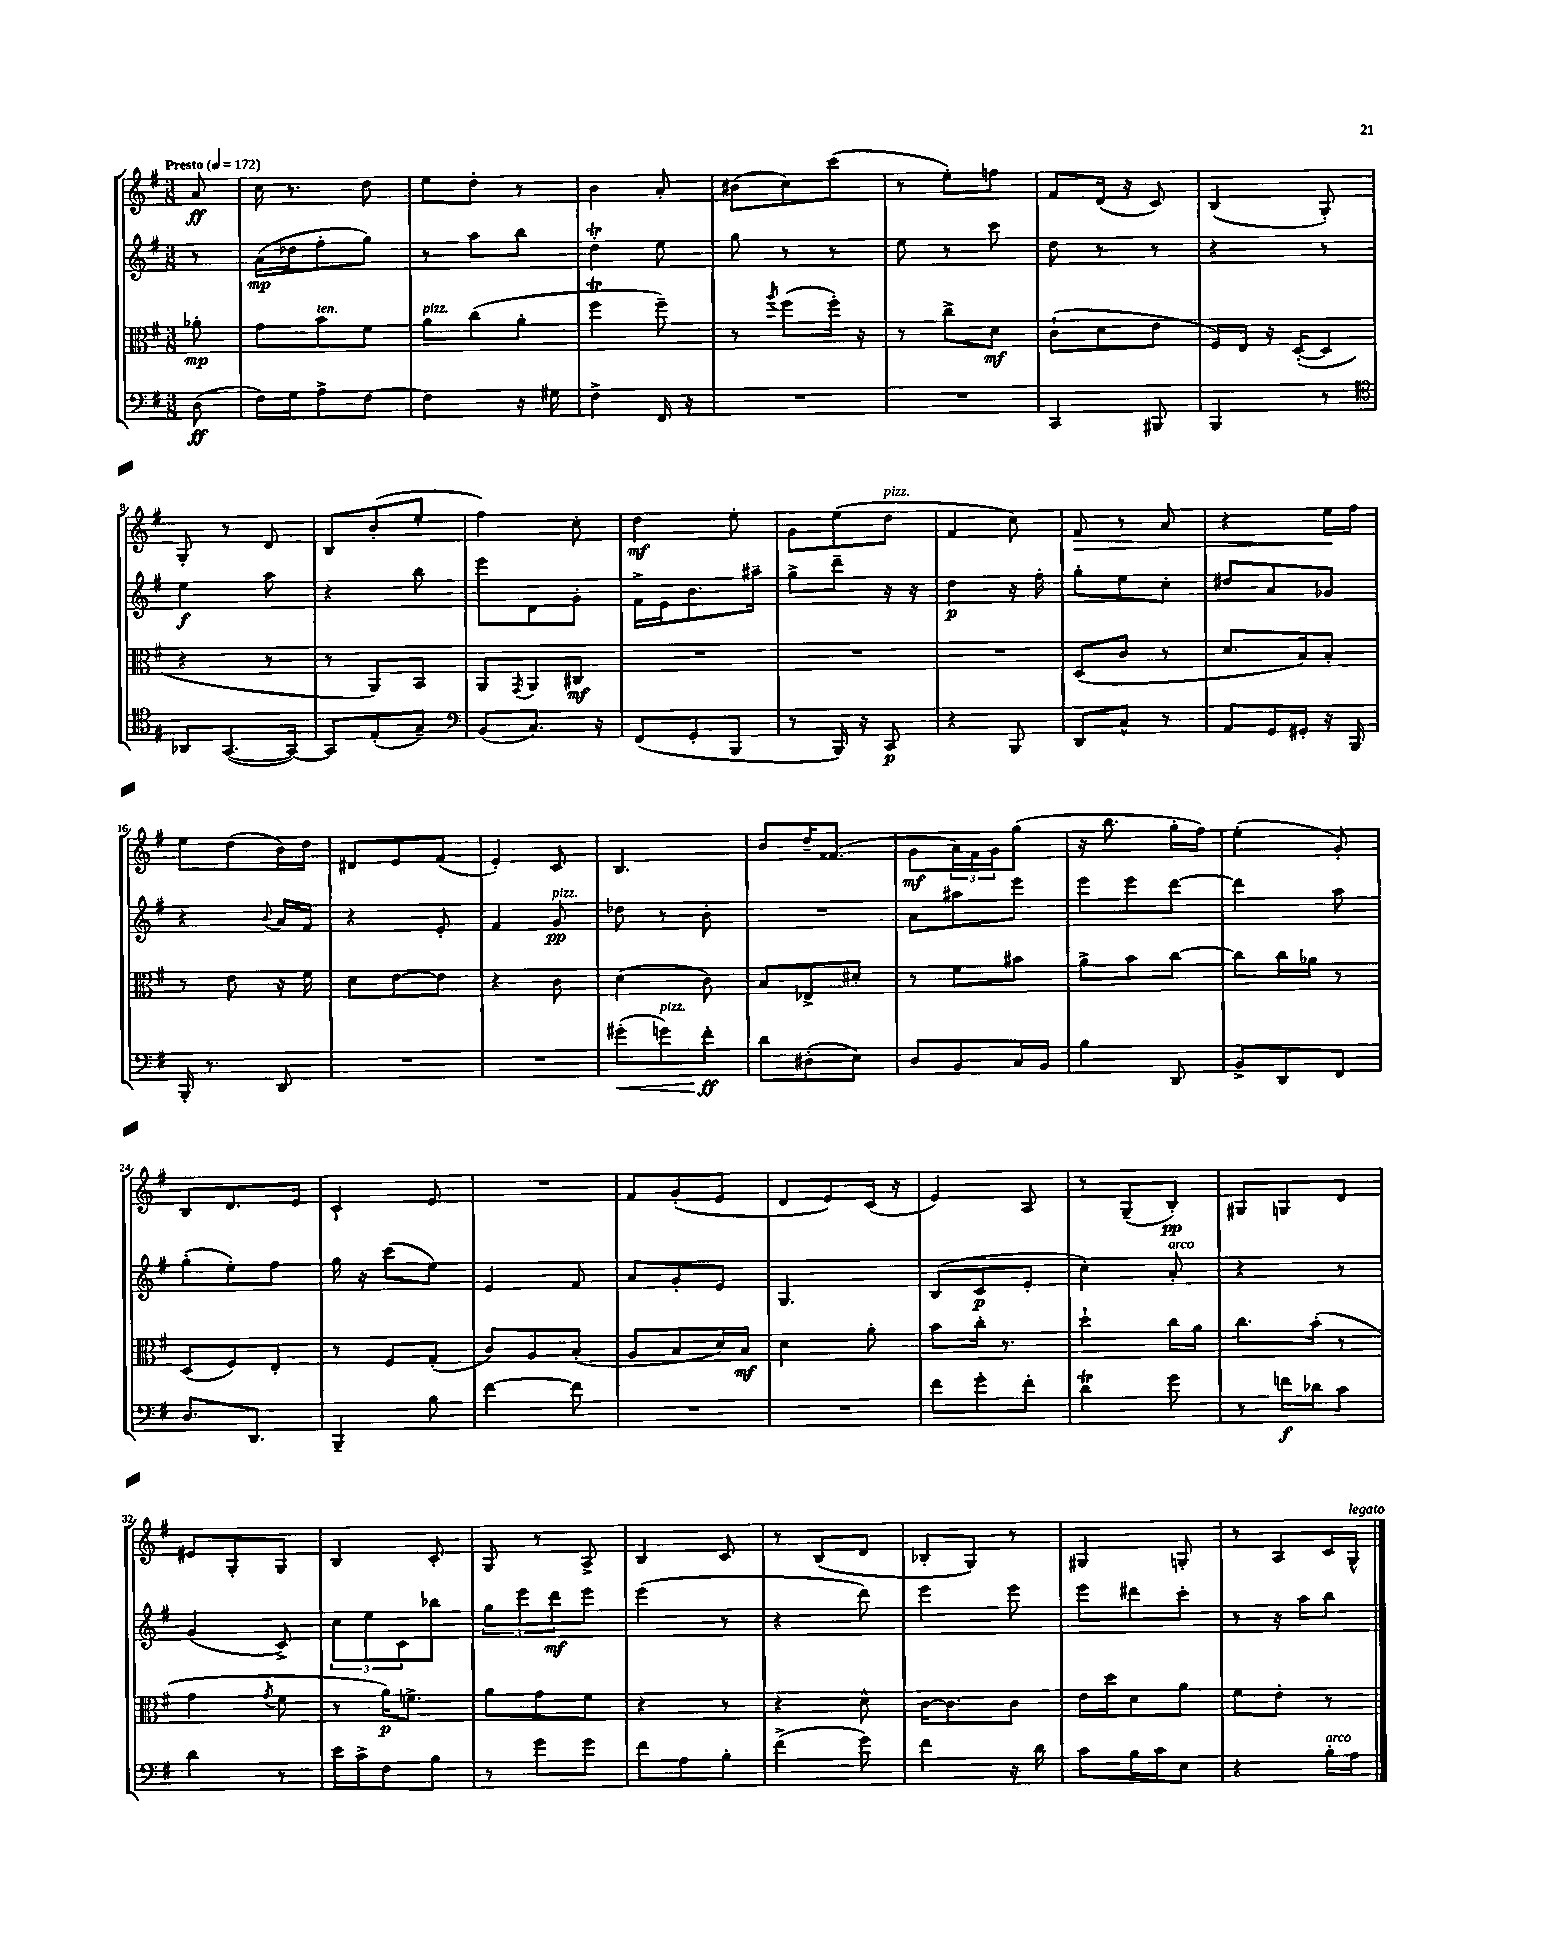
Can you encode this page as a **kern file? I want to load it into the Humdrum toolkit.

**kern	**dynam	**kern	**dynam	**kern	**dynam	**kern	**dynam
*part4	*part4	*part3	*part3	*part2	*part2	*part1	*part1
*staff4	*staff4	*staff3	*staff3	*staff2	*staff2	*staff1	*staff1
*clefF4	*	*clefC3	*	*clefG2	*	*clefG2	*
*k[f#]	*	*k[f#]	*	*k[f#]	*	*k[f#]	*
*M3/8	*	*M3/8	*	*M3/8	*	*M3/8	*
*MM172	*	*MM172	*	*MM172	*	*MM172	*
=	=	=	=	=	=	=	=
!	!	!	!	!	!	!LO:TX:a:B:t=Presto	!
(8D\	ff	8a-X'\	mp	8r	.	8a/	ff
=1	=1	=1	=1	=1	=1	=1	=1
16F#\LL)	.	8g\L	.	(16a\LL	mp	16cc\	.
16G\J	.	.	.	16dd-X\J	.	8.r	.
!	!	!LO:TX:a:i:t=ten.	!	!	!	!	!
8A^\	.	8b\	.	8ff#'\	.	.	.
[8F#\J	.	8f#\J	.	8gg\J)	.	8dd\	.
=2	=2	=2	=2	=2	=2	=2	=2
!	!	!LO:TX:a:i:t=pizz.	!	!	!	!	!
4F#\]	.	8a\L	.	8r	.	8ee\L	.
.	.	(8cc\	.	8aa\L	.	8dd'\J	.
16r	.	8a'\J	.	8bb\J	.	8r	.
16G#X\	.	.	.	.	.	.	.
=3	=3	=3	=3	=3	=3	=3	=3
4F#^\	.	4ff#t\	.	4ddT'\	.	4b\	.
16FF#/	.	8ff#~\)	.	8ee\	.	8a'/	.
16r	.	.	.	.	.	.	.
=4	=4	=4	=4	=4	=4	=4	=4
4.r	.	8r	.	8gg\	.	(8b#X\L	.
.	.	8qaa/	.	.	.	.	.
.	.	(8ff#\L	.	8r	.	8cc\)	.
.	.	16ff#'\Jk)	.	8r	.	(8ccc\J	.
.	.	16r	.	.	.	.	.
=5	=5	=5	=5	=5	=5	=5	=5
4.r	.	8r	.	8ee\	.	8r	.
.	.	8cc^\L	.	8r	.	8ee'\L)	.
.	.	8d\J	mf	8ccc\	.	8ffn\J	.
=6	=6	=6	=6	=6	=6	=6	=6
4CC/	.	(8c`\L	.	8dd\	.	8f#/L	.
.	.	8d\	.	8r	.	(16d/Jk	.
.	.	.	.	.	.	16r	.
8BBB#X/	.	8e\J	.	8r	.	8c/)	.
=7	=7	=7	=7	=7	=7	=7	=7
4BBB/	.	16F#/LL)	.	4r	.	(4B/	.
.	.	16E/JJ	.	.	.	.	.
.	.	16r	.	.	.	.	.
.	.	([16D'/KL	.	.	.	.	.
8r	.	8D/J]	.	8r	.	8G'/)	.
!!LO:LB:g=z
=8	=8	=8	=8	=8	=8	=8	=8
*clefC4	*	*	*	*	*	*	*
8AA-X/L	.	4r	.	4ee\	f	8G'/	.
([8.GG/	.	.	.	.	.	8r	.
.	.	8r	.	8aa\	.	8d/	.
16GG/Jk_)	.	.	.	.	.	.	.
=9	=9	=9	=9	=9	=9	=9	=9
8GG/L]	.	8r	.	4r	.	8B/L	.
(8E'/	.	8AA/L)	.	.	.	(8b'/	.
8G~/J)	.	8BB/J	.	8bb\	.	8ee'/J	.
=10	=10	=10	=10	=10	=10	=10	=10
*clefF4	*	*	*	*	*	*	*
(8BB/L	.	8AA/L	.	8eee\L	.	4ff#\)	.
.	.	8qGG/	.	.	.	.	.
8.C/J)	.	8AA/	.	8d\	.	.	.
.	.	8C#X/J	mf	8g'\J	.	8cc'\	.
16r	.	.	.	.	.	.	.
=11	=11	=11	=11	=11	=11	=11	=11
(8FF#/L	.	4.r	.	16f#^\LL	.	4dd\	mf
.	.	.	.	16e\J	.	.	.
8GG'/	.	.	.	8.b\	.	.	.
8BBB/J	.	.	.	.	.	8ee'\	.
.	.	.	.	16aa#X~\Jk	.	.	.
=12	=12	=12	=12	=12	=12	=12	=12
8r	.	4.r	.	8gg^\L	.	8g\L	.
16BBB/)	.	.	.	8ddd~\J	.	(8ee\	.
16r	.	.	.	.	.	.	.
!	!	!	!	!	!	!LO:TX:a:i:t=pizz.	!
8CC/	p	.	.	16r	.	8dd\J	.
.	.	.	.	16r	.	.	.
=13	=13	=13	=13	=13	=13	=13	=13
4r	.	4.r	.	4dd\	p	4f#/	.
8BBB/	.	.	.	16r	.	8cc\)	.
.	.	.	.	16ff#'\	.	.	.
=14	=14	=14	=14	=14	=14	=14	=14
!	!	!	!	!	!	!	!LO:HP:b
8DD/L	.	(8D/L	.	8gg'\L	.	8f#/	>
8C^^/J	.	8c/J	.	8ee\	.	8r	.
8r	.	8r	.	8cc'\J	.	8a/	.
=15	=15	=15	=15	=15	=15	=15	=15
8AA/L	.	8.d/L	.	8dd#X/L	.	4r	.
16GG/L	.	.	.	8a/	.	.	.
16GG#X'/JJ	.	16B/k)	.	.	.	.	.
16r	.	8B'/J	.	8g-X/J	.	16ee\LL	.
16BBB/	.	.	.	.	.	16ff#\JJ	]
!!LO:LB:g=z
=16	=16	=16	=16	=16	=16	=16	=16
16BBB'/	.	8r	.	4r	.	8ee\L	.
8.r	.	.	.	.	.	.	.
.	.	8e\	.	.	.	(8dd\	.
.	.	.	.	8qqb/	.	.	.
8DD/	.	16r	.	16a/LL	.	16b\L)	.
.	.	16f#\	.	16f#/JJ	.	16dd\JJ	.
=17	=17	=17	=17	=17	=17	=17	=17
4.r	.	8d\L	.	4r	.	8d#X/L	.
.	.	[8e\	.	.	.	8e/	.
.	.	8e\J]	.	8e'/	.	(8f#/J	.
=18	=18	=18	=18	=18	=18	=18	=18
4.r	.	4r	.	4f#/	.	4e'/)	.
!	!	!	!	!LO:TX:a:i:t=pizz.	!	!	!
.	.	8c\	.	8g/	pp	8c/	.
=19	=19	=19	=19	=19	=19	=19	=19
!	!LO:HP:b	!	!	!	!	!	!
(8g#X'\L	<	(4d\	.	8dd-X\	.	4.B/	.
!LO:TX:a:i:t=pizz.	!	!	!	!	!	!	!
8gn\)	.	.	.	8r	.	.	.
8f#'\J	ff	8c\)	.	8b'\	.	.	.
.	[	.	.	.	.	.	.
=20	=20	=20	=20	=20	=20	=20	=20
8d\L	.	8B/L	.	4.r	.	8b/L	.
(8D#X'\	.	8E-X^/	.	.	.	16dd~/K	.
.	.	.	.	.	.	(8.f##X/J	.
8E\J)	.	8d#X'/J	.	.	.	.	.
=21	=21	=21	=21	=21	=21	=21	=21
8D/L	.	8r	.	8a\L	.	8g\L	mf
8BB/	.	8f#\L	.	8aa#X\	.	24a\L)	.
.	.	.	.	.	.	24f#\	.
.	.	.	.	.	.	24g\J	.
16C/L	.	8b#X\J	.	8eee\J	.	(8gg\J	.
16BB/JJ	.	.	.	.	.	.	.
=22	=22	=22	=22	=22	=22	=22	=22
4B\	.	8a^\L	.	8eee\L	.	16r	.
.	.	.	.	.	.	8.bb\	.
.	.	8b\	.	8eee\	.	.	.
8DD/	.	[8cc\J	.	[8ddd\J	.	16gg'\LL	.
.	.	.	.	.	.	16ff#\JJ)	.
=23	=23	=23	=23	=23	=23	=23	=23
8BB^/L	.	8cc\L]	.	4ddd\]	.	(4ee'\	.
8DD/	.	16cc\L	.	.	.	.	.
.	.	16a-X\JJ	.	.	.	.	.
8FF#/J	.	8r	.	8aa\	.	8g'/)	.
!!LO:LB:g=z
=24	=24	=24	=24	=24	=24	=24	=24
8.D/L	.	(8D/L	.	(8gg'\L	.	8B/L	.
.	.	8F#/)	.	8ee'\)	.	8.d/	.
8.DD/J	.	.	.	.	.	.	.
.	.	8E'/J	.	8ff#\J	.	.	.
.	.	.	.	.	.	16e/Jk	.
=25	=25	=25	=25	=25	=25	=25	=25
4BBB~/	.	8r	.	16gg\	.	4c`/	.
.	.	.	.	16r	.	.	.
.	.	8F#/L	.	(8ccc\L	.	.	.
8B\	.	(8G'/J	.	8ee\J)	.	8e/	.
=26	=26	=26	=26	=26	=26	=26	=26
[4f#\	.	8c/L)	.	4e/	.	4.r	.
.	.	8A/	.	.	.	.	.
8f#\]	.	(8B'/J	.	8f#/	.	.	.
=27	=27	=27	=27	=27	=27	=27	=27
4.r	.	8A/L	.	8a/L	.	8f#/L	.
.	.	8B/	.	8g'/	.	(8g'/	.
.	.	16d/L)	.	8e/J	.	8e/J	.
.	.	16B/JJ	mf	.	.	.	.
=28	=28	=28	=28	=28	=28	=28	=28
4.r	.	4d\	.	4.G/	.	8d/L	.
.	.	.	.	.	.	8e/)	.
.	.	8a'\	.	.	.	(16c/Jk	.
.	.	.	.	.	.	16r	.
=29	=29	=29	=29	=29	=29	=29	=29
8f#\L	.	8b\L	.	(8B/L	.	4e/)	.
8g'\	.	16cc'\Jk	.	8c/	p	.	.
.	.	8.r	.	.	.	.	.
8f#'\J	.	.	.	8e'/J	.	8A/	.
=30	=30	=30	=30	=30	=30	=30	=30
4dT\	.	4dd`\	.	4cc'\)	.	8r	.
.	.	.	.	.	.	(8G~/L	.
!	!	!	!	!LO:TX:a:i:t=arco	!	!	!
8g\	.	16cc\LL	.	8a'/	.	8B'/J)	pp
.	.	16a\JJ	.	.	.	.	.
=31	=31	=31	=31	=31	=31	=31	=31
8r	.	8.cc\L	.	4r	.	8G#X/L	.
16fn\LL	f	.	.	.	.	8Gn/	.
16d-X\J	.	(16b'\Jk	.	.	.	.	.
8c\J	.	8r	.	8r	.	8d/J	.
!!LO:LB:g=z
=32	=32	=32	=32	=32	=32	=32	=32
4d\	.	4g\	.	(4g/	.	8e#X/L	.
.	.	.	.	.	.	8G'/	.
.	.	8qg/	.	.	.	.	.
8r	.	8f#\	.	8c^/)	.	8G/J	.
=33	=33	=33	=33	=33	=33	=33	=33
16e\LL	.	8r	.	12cc\L	.	4B/	.
16c^\J	.	.	.	.	.	.	.
.	.	.	.	12ee\	.	.	.
8F#\	.	16a\KL)	p	.	.	.	.
.	.	.	.	12c\	.	.	.
.	.	8.fn^\J	.	.	.	.	.
8B\J	.	.	.	8bb-X\J	.	8c'/	.
=34	=34	=34	=34	=34	=34	=34	=34
8r	.	8a\L	.	12gg\L	.	8G/	.
.	.	.	.	12eee\	.	.	.
8g\L	.	8g\	.	.	.	8r	.
.	.	.	.	12ddd\	mf	.	.
8g\J	.	8f#\J	.	8eee\J	.	8A^/	.
=35	=35	=35	=35	=35	=35	=35	=35
8f#\L	.	4r	.	(4eee\	.	4B/	.
8A\	.	.	.	.	.	.	.
8B'\J	.	8r	.	8r	.	8c/	.
=36	=36	=36	=36	=36	=36	=36	=36
(4f#^\	.	4r	.	4r	.	8r	.
.	.	.	.	.	.	(8B/L	.
8g\)	.	8d^^\	.	8ddd\)	.	8d/J	.
=37	=37	=37	=37	=37	=37	=37	=37
4f#\	.	[16c\KL	.	4eee\	.	8B-X'/L	.
.	.	8.c\]	.	.	.	.	.
.	.	.	.	.	.	8G/J)	.
16r	.	8c\J	.	8eee\	.	8r	.
16d\	.	.	.	.	.	.	.
=38	=38	=38	=38	=38	=38	=38	=38
8c\L	.	16e\LL	.	8eee\L	.	4G#X/	.
.	.	16dd\J	.	.	.	.	.
16B\L	.	8d\	.	8ddd#X\	.	.	.
16c\J	.	.	.	.	.	.	.
8E\J	.	8a\J	.	8ccc'\J	.	8Gn'/	.
=39	=39	=39	=39	=39	=39	=39	=39
4r	.	8f#\L	.	8r	.	8r	.
.	.	8e'\J	.	16r	.	8A/L	.
.	.	.	.	16aa\KL	.	.	.
!LO:TX:a:i:t=arco	!	!	!	!	!	!	!
16B'\LL	.	8r	.	8bb\J	.	16c/L	.
!	!	!	!	!	!	!LO:TX:a:i:t=legato	!
16A\JJ	.	.	.	.	.	16G^^/JJ	.
==	==	==	==	==	==	==	==
*-	*-	*-	*-	*-	*-	*-	*-
